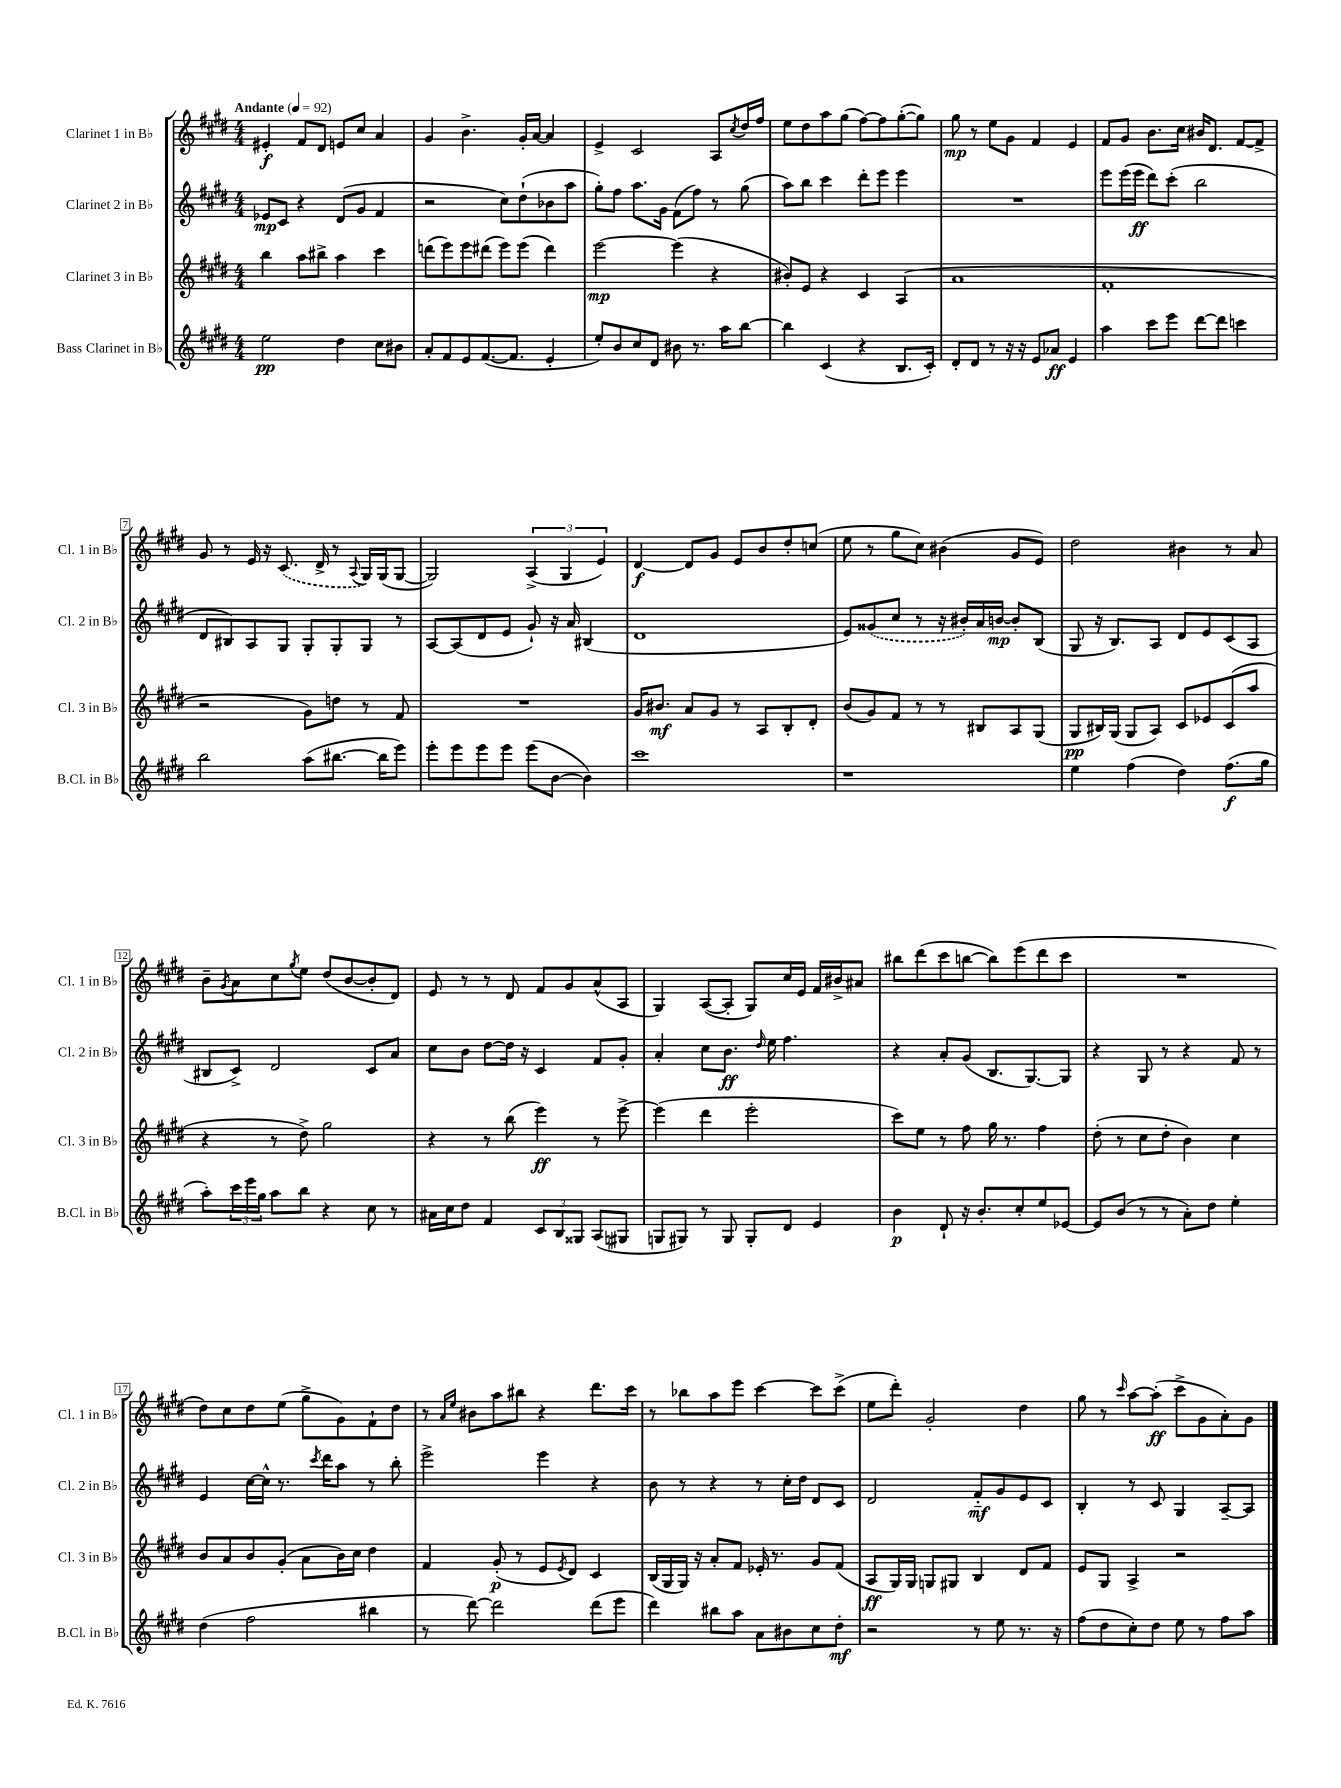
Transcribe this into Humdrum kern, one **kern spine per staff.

**kern	**dynam	**kern	**dynam	**kern	**dynam	**kern	**dynam
*part4	*part4	*part3	*part3	*part2	*part2	*part1	*part1
*staff4	*staff4	*staff3	*staff3	*staff2	*staff2	*staff1	*staff1
*I"Bass Clarinet in B♭	*	*I"Clarinet 3 in B♭	*	*I"Clarinet 2 in B♭	*	*I"Clarinet 1 in B♭	*
*I'B.Cl. in B♭	*	*I'Cl. 3 in B♭	*	*I'Cl. 2 in B♭	*	*I'Cl. 1 in B♭	*
*clefG2	*	*clefG2	*	*clefG2	*	*clefG2	*
*k[f#c#g#d#]	*	*k[f#c#g#d#]	*	*k[f#c#g#d#]	*	*k[f#c#g#d#]	*
*M4/4	*	*M4/4	*	*M4/4	*	*M4/4	*
*MM92	*	*MM92	*	*MM92	*	*MM92	*
=1	=1	=1	=1	=1	=1	=1	=1
!	!	!	!	!	!	!LO:TX:a:B:t=Andante	!
2ee\	pp	4bb\	.	8e-X/L	mp	4e#X'/	f
.	.	.	.	8c#/J	.	.	.
.	.	8aa\L	.	4r	.	8f#/L	.
.	.	8bb#X^\J	.	.	.	8d#/J	.
4dd#\	.	4aa\	.	(8d#/L	.	8en/L	.
.	.	.	.	8g#/J	.	8cc#/J	.
8cc#\L	.	4ccc#\	.	4f#/	.	4a/	.
8b#X\J	.	.	.	.	.	.	.
=2	=2	=2	=2	=2	=2	=2	=2
8a'/L	.	(8dddn\L	.	2r	.	4g#/	.
8f#/	.	8eee\)	.	.	.	.	.
8e/	.	8eee\	.	.	.	4.b^\	.
([8.f#/	.	(8ddd#X\J	.	.	.	.	.
.	.	8eee\L)	.	8cc#\L)	.	.	.
8.f#/J]	.	.	.	.	.	.	.
.	.	(8eee\J	.	(8dd#`\	.	16g#'/LL	.
.	.	.	.	.	.	[16a/JJ	.
4e'/	.	4ddd#\)	.	8b-X\	.	4a/]	.
.	.	.	.	8aa\J	.	.	.
=3	=3	=3	=3	=3	=3	=3	=3
8ee'/L)	.	[2eee\	mp	8gg#'\L)	.	4e^/	.
8b/	.	.	.	8ff#\J	.	.	.
8cc#/	.	.	.	8.aa\L	.	2c#/	.
8d#/J	.	.	.	.	.	.	.
.	.	.	.	16g#\Jk	.	.	.
8b#X\	.	(4eee\]	.	(8f#\L	.	.	.
8.r	.	.	.	8ff#\J)	.	.	.
.	.	4r	.	8r	.	8A/L	.
16aa\KL	.	.	.	.	.	.	.
.	.	.	.	.	.	8qcc#/	.
[8bb\J	.	.	.	(8gg#\	.	16dd#/L	.
.	.	.	.	.	.	16ff#/JJ	.
=4	=4	=4	=4	=4	=4	=4	=4
4bb\]	.	8b#X'/L)	.	8aa\L)	.	8ee\L	.
.	.	8e/J	.	8bb\J	.	8dd#\	.
(4c#/	.	4r	.	4ccc#\	.	8aa\	.
.	.	.	.	.	.	(8gg#\J	.
4r	.	4c#/	.	8ddd#'\L	.	[8ff#\L)	.
.	.	.	.	8eee\J	.	8ff#\]	.
8.B/L	.	(4A/	.	4eee\	.	([8gg#'\	.
.	.	.	.	.	.	8gg#\J])	.
16c#'/Jk)	.	.	.	.	.	.	.
=5	=5	=5	=5	=5	=5	=5	=5
8d#'/L	.	1a	.	1r	.	8gg#\	mp
8d#/J	.	.	.	.	.	8r	.
8r	.	.	.	.	.	8ee\L	.
16r	.	.	.	.	.	8g#\J	.
16r	.	.	.	.	.	.	.
8e/L	.	.	.	.	.	4f#/	.
8a-X/J	ff	.	.	.	.	.	.
4e/	.	.	.	.	.	4e/	.
=6	=6	=6	=6	=6	=6	=6	=6
4aa\	.	1f#'	.	8eee\L	.	8f#/L	.
.	.	.	.	(16eee\L	.	8g#/J	.
.	.	.	.	16eee\JJ	ff	.	.
8ccc#\L	.	.	.	8ddd#\L)	.	8.b\L	.
8eee\J	.	.	.	(8ccc#'\J	.	.	.
.	.	.	.	.	.	16cc#\Jk	.
[8ddd#\L	.	.	.	2bb\	.	16b#X/KL	.
.	.	.	.	.	.	8.d#/J	.
8ddd#\J]	.	.	.	.	.	.	.
4cccn\	.	.	.	.	.	[8f#/L	.
.	.	.	.	.	.	8f#^/J]	.
!!LO:LB:g=z
=7	=7	=7	=7	=7	=7	=7	=7
2bb\	.	2r	.	8d#/L	.	8g#/	.
.	.	.	.	8B#X/)	.	8r	.
.	.	.	.	8A/	.	16e/	.
.	.	.	.	.	.	16r	.
.	.	.	.	8G#/J	.	(8.c#/	.
(8aa\L	.	8g#\L)	.	8G#'/L	.	.	.
.	.	.	.	.	.	16d#^/	.
[8.bb#X\J	.	8ddn\J	.	8G#'/	.	8r	.
.	.	.	.	.	.	8qqA/	.
.	.	8r	.	8G#/J	.	16G#/LL)	.
16bb#\KL]	.	.	.	.	.	(16G#/J	.
8eee\J)	.	8f#/	.	8r	.	[8G#/J	.
=8	=8	=8	=8	=8	=8	=8	=8
8eee'\L	.	1r	.	[8A/L	.	2G#/])	.
8eee\	.	.	.	(8A/]	.	.	.
8eee\	.	.	.	8d#/	.	.	.
8eee\J	.	.	.	8e/J	.	.	.
(8eee\L	.	.	.	8g#`/)	.	(6A^/	.
[8b\J	.	.	.	16r	.	.	.
.	.	.	.	.	.	6G#/	.
.	.	.	.	16a/	.	.	.
4b\])	.	.	.	(4B#X/	.	.	.
.	.	.	.	.	.	6e/)	.
=9	=9	=9	=9	=9	=9	=9	=9
1ccc#	.	16g#/KL	.	1d#	.	[4d#/	f
.	.	8.b#X/J	mf	.	.	.	.
.	.	8a/L	.	.	.	8d#/L]	.
.	.	8g#/J	.	.	.	8g#/J	.
.	.	8r	.	.	.	8e/L	.
.	.	8A/L	.	.	.	8b/	.
.	.	8B'/	.	.	.	8dd#'/	.
.	.	8d#'/J	.	.	.	(8ccn/J	.
=10	=10	=10	=10	=10	=10	=10	=10
1r	.	(8b/L	.	8e/L)	.	8ee\	.
.	.	8g#/)	.	(8g##X/	.	8r	.
.	.	8f#/J	.	8cc#/J	.	8gg#\L	.
.	.	8r	.	8r	.	8cc#\J)	.
.	.	8r	.	16r	.	(4b#X\	.
.	.	.	.	16b#X'/LL)	.	.	.
.	.	8B#X/L	.	16a/	.	.	.
.	.	.	.	[16bn/JJ	mp	.	.
.	.	8A/	.	8b'/L]	.	8g#/L	.
.	.	(8G#/J	.	(8B/J	.	8e/J)	.
=11	=11	=11	=11	=11	=11	=11	=11
4ee\	.	8G#/L	pp	8G#/	.	2dd#\	.
.	.	16B#X/L)	.	16r	.	.	.
.	.	(16G#/JJ	.	8.B/L)	.	.	.
(4ff#\	.	8G#/L	.	.	.	.	.
.	.	8A/J)	.	8A/J	.	.	.
4dd#\)	.	8c#/L	.	8d#/L	.	4b#X\	.
.	.	8e-X/	.	8e/	.	.	.
(8.ff#\L	f	(8c#/	.	(8c#/	.	8r	.
.	.	8aa/J	.	8A/J	.	8a/	.
16gg#\Jk	.	.	.	.	.	.	.
!!LO:LB:g=z
=12	=12	=12	=12	=12	=12	=12	=12
8aa'\L)	.	4r	.	8B#X/L	.	8b~\L	.
.	.	.	.	.	.	8qg#/	.
24ccc#\L	.	.	.	8c#^/J)	.	8a\	.
24eee\	.	.	.	.	.	.	.
24gg#\JJ	.	.	.	.	.	.	.
8aa\L	.	8r	.	2d#/	.	8cc#\	.
.	.	.	.	.	.	8qgg#/	.
8bb\J	.	8dd#^\)	.	.	.	8ee\J	.
4r	.	2gg#\	.	.	.	(8dd#/L	.
.	.	.	.	.	.	[8b/	.
8cc#\	.	.	.	8c#/L	.	8b'/]	.
8r	.	.	.	8a/J	.	8d#/J)	.
=13	=13	=13	=13	=13	=13	=13	=13
16a#X\LL	.	4r	.	8cc#\L	.	8e/	.
16cc#\J	.	.	.	.	.	.	.
8dd#\J	.	.	.	8b\J	.	8r	.
4f#/	.	8r	.	[8dd#\L	.	8r	.
.	.	(8bb\	.	16dd#\Jk]	.	8d#/	.
.	.	.	.	16r	.	.	.
12c#/L	.	4eee\)	ff	4c#/	.	8f#/L	.
12B/	.	.	.	.	.	.	.
.	.	.	.	.	.	8g#/	.
12G##X/J	.	.	.	.	.	.	.
(8A/L	.	8r	.	8f#/L	.	(8a^^/	.
8G#X/J	.	[8eee^\	.	8g#'/J	.	8A/J	.
=14	=14	=14	=14	=14	=14	=14	=14
8Gn/L	.	(4eee\]	.	4a'/	.	4G#/)	.
8G#X/J)	.	.	.	.	.	.	.
8r	.	4ddd#\	.	8cc#\L	.	([8A/L	.
8G#/	.	.	.	8.b\J	ff	8A'/J]	.
8G#'/L	.	2eee'\	.	.	.	8G#/L)	.
.	.	.	.	16qqdd#/	.	.	.
.	.	.	.	16ee\	.	.	.
8d#/J	.	.	.	4.ff#\	.	16cc#/L	.
.	.	.	.	.	.	16e/JJ	.
4e/	.	.	.	.	.	16f#/LL	.
.	.	.	.	.	.	16b#X^/J	.
.	.	.	.	.	.	8a#X/J	.
=15	=15	=15	=15	=15	=15	=15	=15
4b\	p	8ccc#\L)	.	4r	.	8bb#X\L	.
.	.	8ee\J	.	.	.	(8ddd#\	.
8d#`/	.	8r	.	8a'/L	.	8ccc#\	.
16r	.	8ff#\	.	(8g#/J	.	[8bbn\J	.
8.b'/L	.	.	.	.	.	.	.
.	.	16gg#\	.	8.B/L	.	8bb\L])	.
.	.	8.r	.	.	.	.	.
8cc#'/	.	.	.	.	.	(8eee\	.
.	.	.	.	[8.G#/)	.	.	.
8ee/	.	4ff#\	.	.	.	8ddd#\	.
[8e-X/J	.	.	.	8G#/J]	.	8ccc#\J	.
=16	=16	=16	=16	=16	=16	=16	=16
8e-/L]	.	(8dd#'\	.	4r	.	1r	.
(8b/J	.	8r	.	.	.	.	.
8r	.	8cc#\L	.	8G#/	.	.	.
8r	.	8dd#'\J	.	8r	.	.	.
8a'\L)	.	4b\)	.	4r	.	.	.
8dd#\J	.	.	.	.	.	.	.
4ee'\	.	4cc#\	.	8f#/	.	.	.
.	.	.	.	8r	.	.	.
!!LO:LB:g=z
=17	=17	=17	=17	=17	=17	=17	=17
(4dd#\	.	8b/L	.	4e/	.	8dd#\L)	.
.	.	8a/	.	.	.	8cc#\	.
2ff#\	.	8b/	.	[16cc#\LL	.	8dd#\	.
.	.	.	.	16cc#^^\JJ]	.	.	.
.	.	(8g#'/J	.	8.r	.	(8ee\J	.
.	.	8a\L	.	.	.	8gg#^\L	.
.	.	.	.	8qccc#/	.	.	.
.	.	.	.	16ddd#\KL	.	.	.
.	.	16b\L)	.	8aa\J	.	8g#\)	.
.	.	16cc#\JJ	.	.	.	.	.
4bb#X\	.	4dd#\	.	8r	.	8f#`\	.
.	.	.	.	8bb'\	.	8dd#\J	.
=18	=18	=18	=18	=18	=18	=18	=18
8r	.	4f#/	.	2eee^\	.	8r	.
.	.	.	.	.	.	16qqa/LL	.
.	.	.	.	.	.	16qqee/JJ	.
[8ddd#\)	.	.	.	.	.	8b#X\L	.
2ddd#\]	.	(8g#'/	p	.	.	8aa\	.
.	.	8r	.	.	.	8bb#X\J	.
.	.	8e/L	.	4eee\	.	4r	.
.	.	8qe/	.	.	.	.	.
.	.	8d#/J)	.	.	.	.	.
(8ddd#\L	.	4c#/	.	4r	.	8.ddd#\L	.
8eee\J	.	.	.	.	.	.	.
.	.	.	.	.	.	16ccc#\Jk	.
=19	=19	=19	=19	=19	=19	=19	=19
4ddd#\)	.	(16B/LL	.	8b\	.	8r	.
.	.	16G#/	.	.	.	.	.
.	.	16G#/JJ)	.	8r	.	8bb-X\L	.
.	.	16r	.	.	.	.	.
8bb#X\L	.	8a'/L	.	4r	.	8aa\	.
8aa\J	.	8f#/J	.	.	.	8eee\J	.
8a\L	.	16e-X'/	.	8r	.	[4ccc#\	.
.	.	8.r	.	.	.	.	.
8b#X\	.	.	.	16cc#'\LL	.	.	.
.	.	.	.	16dd#\JJ	.	.	.
8cc#\	.	8g#/L	.	8d#/L	.	8ccc#\L]	.
8dd#'\J	mf	(8f#/J	.	8c#/J	.	(8ccc#^\J	.
=20	=20	=20	=20	=20	=20	=20	=20
2r	.	8A/L	ff	2d#/	.	8ee\L	.
.	.	16G#/L)	.	.	.	8ddd#'\J)	.
.	.	16G#/JJ	.	.	.	.	.
.	.	8Gn/L	.	.	.	2g#'/	.
.	.	8G#X/J	.	.	.	.	.
8r	.	4B/	.	8f#/L	mf	.	.
8ee\	.	.	.	8g#/	.	.	.
8.r	.	8d#/L	.	8e/	.	4dd#\	.
.	.	8f#/J	.	8c#/J	.	.	.
16r	.	.	.	.	.	.	.
=21	=21	=21	=21	=21	=21	=21	=21
(8ff#\L	.	8e/L	.	4B'/	.	8gg#\	.
8dd#\	.	8G#/J	.	.	.	8r	.
.	.	.	.	.	.	16qqccc#/	.
8cc#'\)	.	4A^/	.	8r	.	[8aa\L	.
8dd#\J	.	.	.	8c#/	.	(8aa'\J]	ff
8ee\	.	2r	.	4G#/	.	8ccc#^\L	.
8r	.	.	.	.	.	8g#\	.
8ff#\L	.	.	.	[8A~/L	.	8a'\)	.
8aa\J	.	.	.	8A/J]	.	8g#\J	.
==	==	==	==	==	==	==	==
*-	*-	*-	*-	*-	*-	*-	*-
